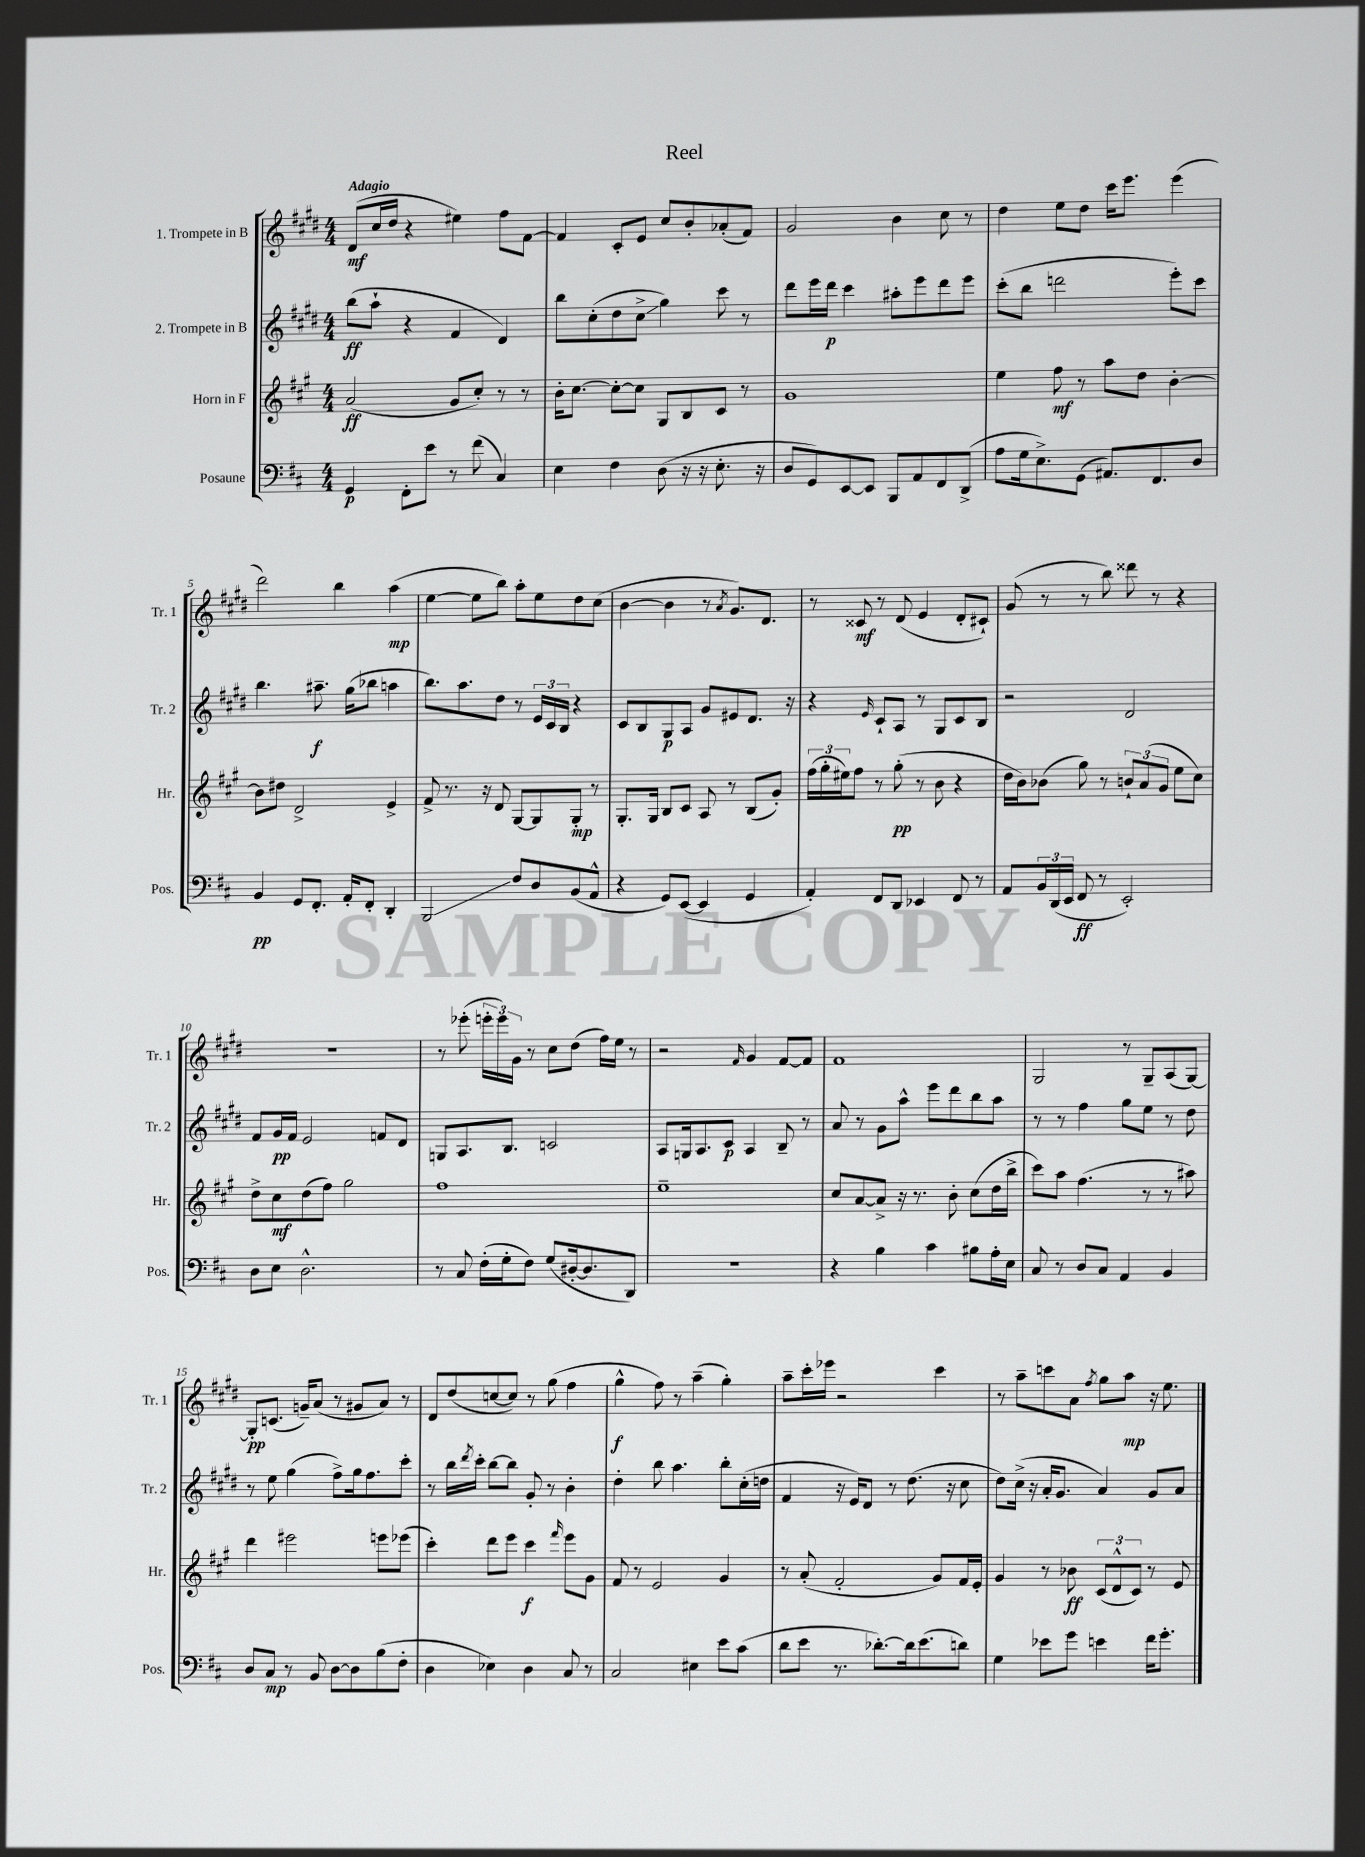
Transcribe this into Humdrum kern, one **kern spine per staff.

**kern	**kern	**kern	**kern
*staff4	*staff3	*staff2	*staff1
*clefF4	*clefG2	*clefG2	*clefG2
*k[f#c#]	*k[f#c#g#]	*k[f#c#g#d#]	*k[f#c#g#d#]
*M4/4	*M4/4	*M4/4	*M4/4
4GG	(2a	(8bb	(8d#
.	.	8aa`	16cc#
.	.	.	16dd#
8FF#'	.	4r	4r
8e	.	.	.
8r	8g#	4f#	4ee#)
(8f#	8cc#')	.	.
4C#)	8r	4d#)	8ff#
.	8r	.	[8f#
=	=	=	=
4E	16b'	8bb	4f#]
.	[8.cc#	.	.
.	.	(8cc#'	.
4F#	8cc#'_	8dd#	8c#'
.	8cc#]	8cc#^	8e
(8D	8G#	4gg#)	8cc#
16r	8B	.	8b'
16r	.	.	.
8.E'	8c#	8ccc#	(8a-'
.	8r	8r	8f#)
16r	.	.	.
=	=	=	=
8D	1g#	8ddd#	2g#
8GG)	.	16eee	.
.	.	16ddd#	.
[8EE	.	4ccc#	.
8EE]	.	.	.
8BBB	.	8aa#'	4b
8AA	.	8eee	.
8FF#	.	8ddd#	8cc#
(8DD^	.	8eee	8r
=	=	=	=
8A	4ee	(8ccc#'	4dd#
16G	.	8bb	.
8.E^)	.	.	.
.	8ff#	2ddd	8ee
(8GG	8r	.	8dd#
8.AA#)	8aa	.	16ccc#
.	.	.	8.eee
.	8dd	.	.
8.FF#	.	.	.
.	[4b'	8eee')	(4eee
8D	.	8ccc#	.
=	=	=	=
4BB	8b]	4.bb	2ddd#)
.	8dd#	.	.
8GG	2d^	.	.
8.FF#'	.	8.aa#~	.
.	.	.	4bb
16AA'	.	(16gg#	.
8FF#'	.	8bb-	.
4DD'	4e^	4aa	(4aa
=	=	=	=
2BBB	8f#^	8.bb)	[4ee
.	8.r	.	.
.	.	8.aa	.
.	.	.	8ee]
.	16r	.	.
.	8d	8dd#	8bb)
8F#	[8G#	8r	8aa'
8D	8G#]	24e	8ee
.	.	24c#	.
.	.	24B	.
(8BB	8G#'	4r	8dd#
8AA^^	8r	.	(8cc#
=	=	=	=
4r	8.G#'	8c#	[4b
.	.	8B	.
.	16G#	.	.
8GG)	8B	8G#	4b]
([8EE	8c#	8A	.
4EE]	8A	8g#	8r
.	.	.	8qa
.	8r	8e#	8.g#)
4GG	(8B	8.d#	.
.	.	.	8.d#
.	8g#')	.	.
.	.	16r	.
=	=	=	=
4AA')	(24ff#	4r	8r
.	24gg#'	.	.
.	24ee#)	.	.
.	8ff#	.	8c##
.	.	16qqe	.
8FF#	8r	8c#`	8r
8DD	(8gg#'	8A	(8d#
4EE-	8r	8r	4e
.	8b	8G#	.
8FF#	4r	8c#	8d#'
8r	.	8B	8c#`)
=	=	=	=
8AA	16dd	2r	(8g#
.	16b)	.	.
24BB	(8b-	.	8r
(24DD	.	.	.
24EE	.	.	.
8FF#	8gg#)	.	8r
8r	8r	.	8bb)
2EE')	12b`	2d#	8ddd##
.	(12a	.	.
.	.	.	8r
.	12g#	.	.
.	8ee	.	4r
.	8cc#)	.	.
=	=	=	=
8D	8dd^	8f#	1r
8E	8cc#	16g#	.
.	.	16f#	.
2.D^^	(8dd	2e	.
.	8ff#)	.	.
.	2gg#	.	.
.	.	8f	.
.	.	8d#	.
=	=	=	=
8r	1ff#	8G	8r
8C#	.	8.A	(8eee-'
(16F#'	.	.	24eee'
.	.	.	24eee)
16G'	.	8.B	.
.	.	.	24g#
8F#)	.	.	8r
(8G	.	2c	8cc#
[16D#'	.	.	(8dd#
8.D#]	.	.	.
.	.	.	16ff#)
.	.	.	16ee
8DD)	.	.	8r
=	=	=	=
1r	1ee~	8A	2r
.	.	16G	.
.	.	8.A	.
.	.	8c#	.
.	.	.	16qqf#
.	.	4A	4g#
.	.	8B~	[8f#
.	.	8r	8f#]
=	=	=	=
4r	8cc#	8a	1f#
.	[8a	8r	.
4B	8a^]	8g#	.
.	16r	8aa^^	.
.	8.r	.	.
4c#	.	8eee	.
.	8b'	8ddd#	.
8B#	(8cc#	8bb	.
16A'	16dd	8aa	.
16E	16bb^	.	.
=	=	=	=
8C#	8ccc#)	8r	2G#
8r	8aa	8r	.
8D	(4.ff#	4ff#	.
8C#	.	.	.
4AA	.	8gg#	8r
.	8r	8ee	8G#~
4BB	8r	8r	(8A
.	8aa#)	8dd#	[8G#)
=	=	=	=
8D	4ddd	8r	8G#']
8C#	.	8ee	(8.c
8r	2eee#	(4gg#	.
.	.	.	16g~)
8BB	.	.	(8a
[8D	.	8ff#^)	8r
8D]	.	16gg#	8g#
.	.	8.ff#	.
(8B	8eee	.	8a)
8F#'	(8eee-	8ccc#'	8r
=	=	=	=
4D	4ccc#')	8r	8d#
.	.	16bb	(8dd#
.	.	8qddd#	.
.	.	16ccc#'	.
4E-)	8ddd	[8bb	[8cc
.	8eee	8bb]	8cc])
4D	4ccc#	8g#'	8r
.	.	8r	(8gg#
.	16qqfff#	.	.
8C#	8eee	4b'	4ff#
8r	8g#	.	.
=	=	=	=
2C#	8f#	4dd#'	4gg#^^
.	8r	.	.
.	2e	8bb	8ff#)
.	.	4.aa	8r
4E#	.	.	(4aa~
8e	4g#	8bb'	4gg#')
(8c#	.	(16cc#'	.
.	.	16dd	.
=	=	=	=
8d	8r	4f#	8aa~
8e	(8a'	.	16ccc#'
.	.	.	16eee-
8.r	2f#'	16r	2r
.	.	16e)	.
.	.	8d#	.
[8.d-')	.	.	.
.	.	8r	.
16d-]	.	(8.dd#	.
(8.e	.	.	.
.	8g#)	.	4ccc#
.	.	16r	.
8d)	16f#	8cc#	.
.	16e'	.	.
=	=	=	=
4G	4g#	8dd#)	8r
.	.	(16cc#^	8aa~
.	.	16r	.
8e-	8r	16a'	8ccc
.	.	8.g#	.
8g	8b-	.	8a
.	.	.	8qff#
4e	(12c#	4a)	8gg#
.	12d^^	.	.
.	.	.	8aa
.	12c#)	.	.
16f#	8r	8g#	16r
8.g'	.	.	8.ee
.	8e	8a	.
==	==	==	==
*-	*-	*-	*-
